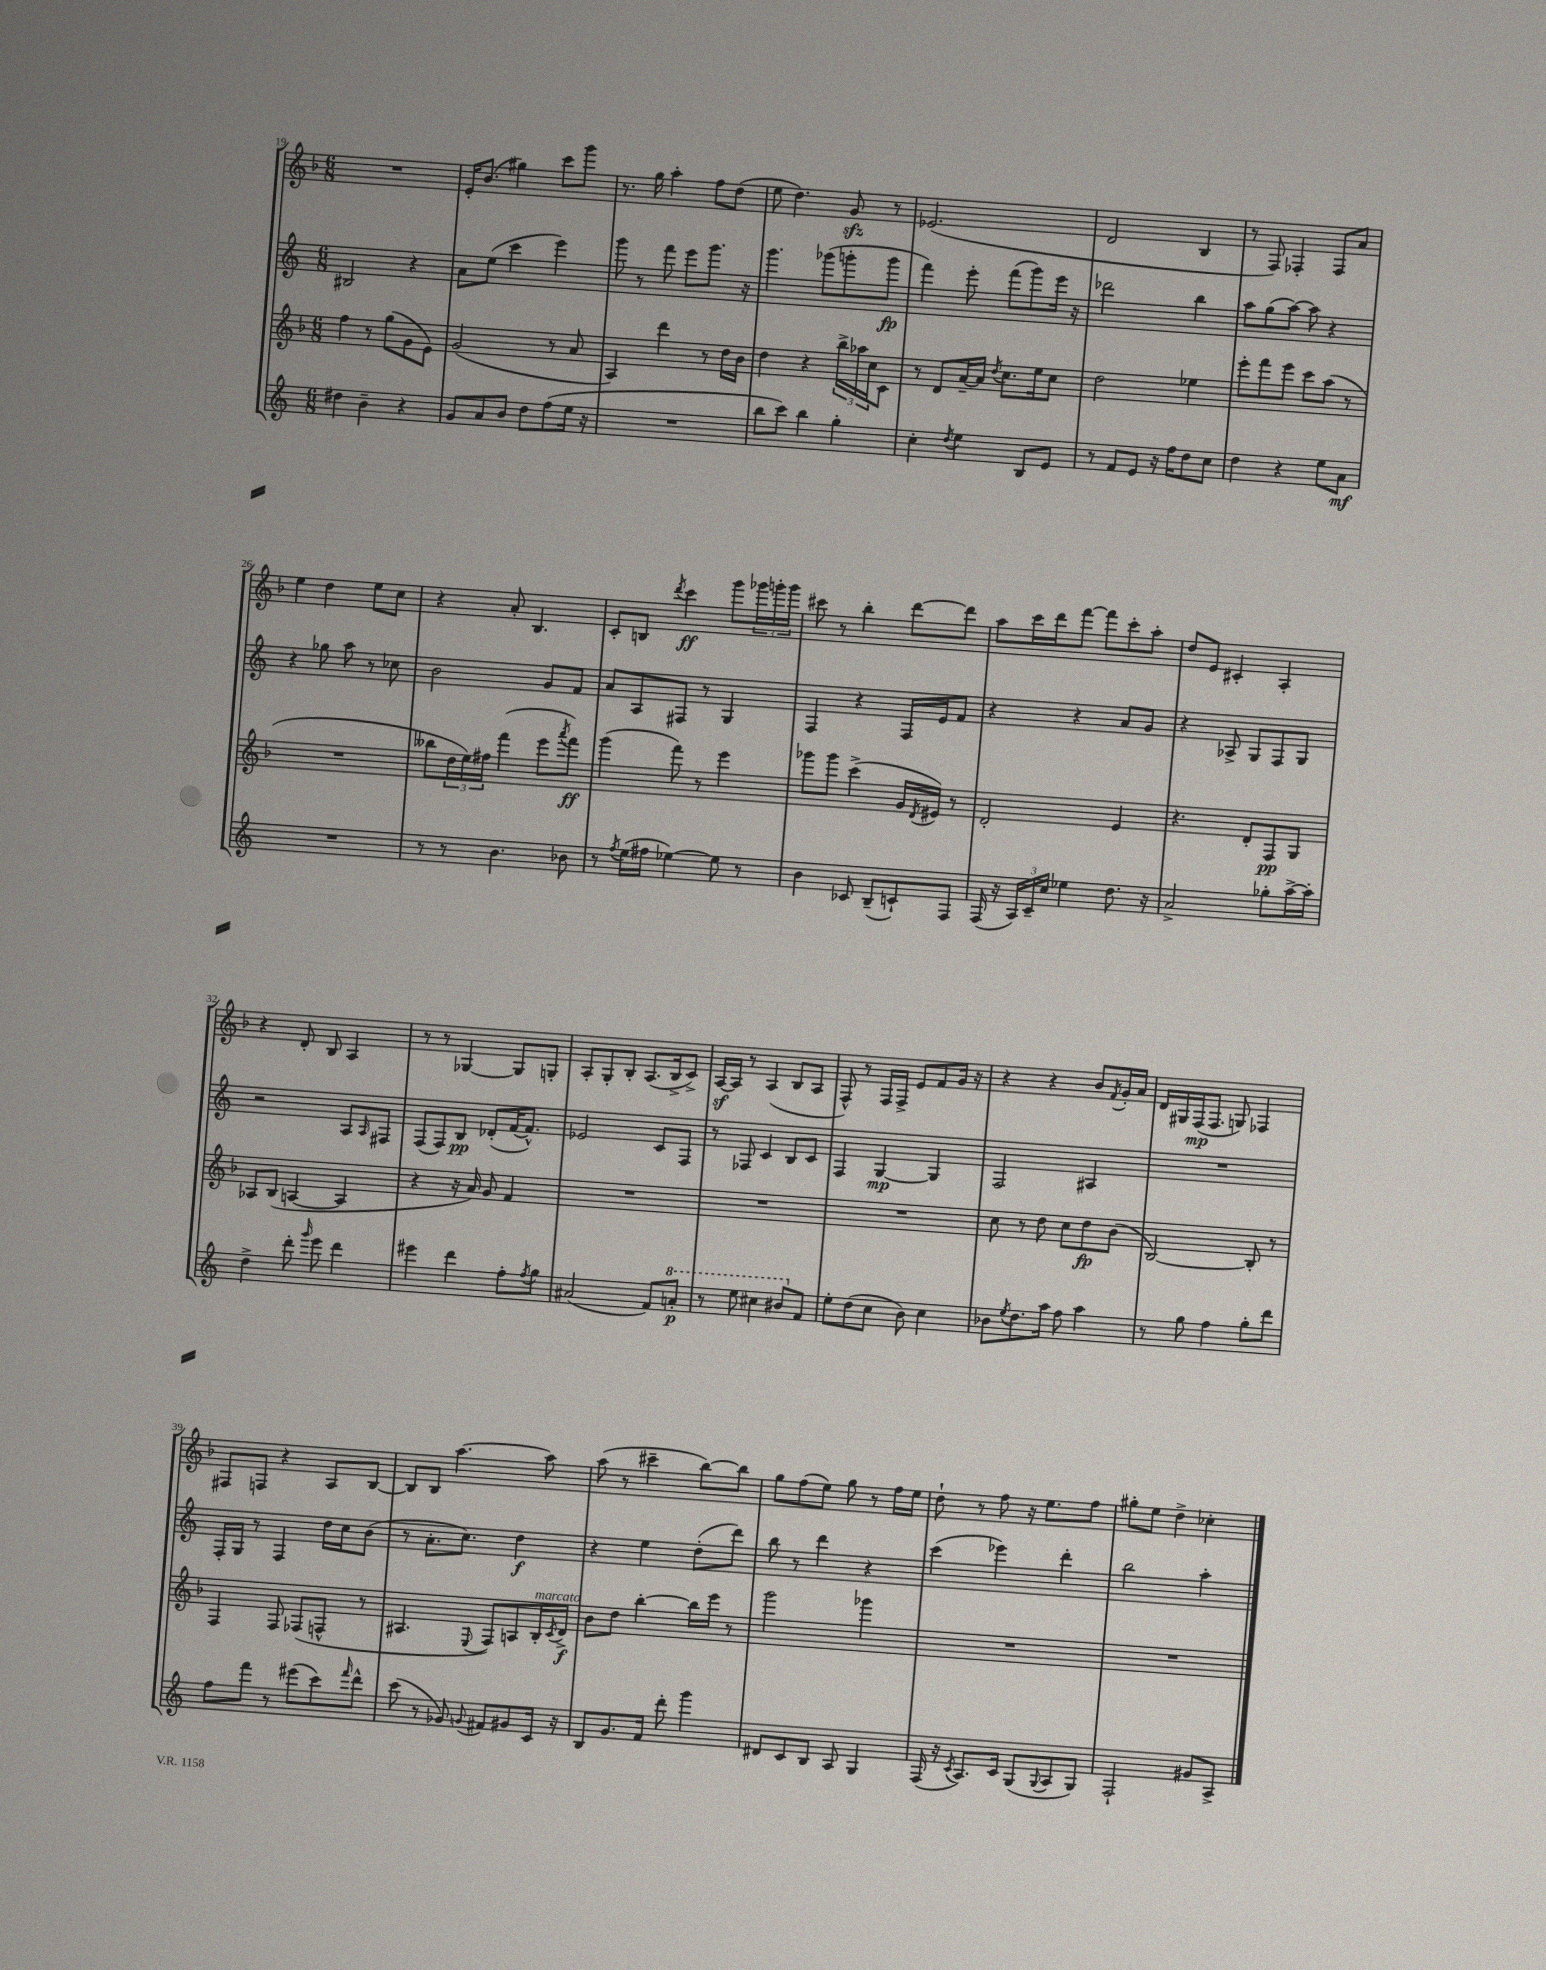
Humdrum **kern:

**kern	**dynam	**kern	**dynam	**kern	**dynam	**kern	**dynam
*part4	*part4	*part3	*part3	*part2	*part2	*part1	*part1
*staff4	*staff4	*staff3	*staff3	*staff2	*staff2	*staff1	*staff1
*clefG2	*	*clefG2	*	*clefG2	*	*clefG2	*
*k[]	*	*k[b-]	*	*k[]	*	*k[b-]	*
*M6/8	*	*M6/8	*	*M6/8	*	*M6/8	*
=19	=19	=19	=19	=19	=19	=19	=19
4dd#X\	.	4ff\	.	2B#X/	.	2.r	.
4b~\	.	8r	.	.	.	.	.
.	.	(8gg\L	.	.	.	.	.
4r	.	8g\	.	4r	.	.	.
.	.	8e\J)	.	.	.	.	.
=20	=20	=20	=20	=20	=20	=20	=20
8g/L	.	(2g/	.	8a\L	.	16e'/KL	.
.	.	.	.	.	.	(8.b-/J	.
8a/	.	.	.	(8ee\J	.	.	.
8b/J	.	.	.	4ccc\	.	4gg#X\)	.
8dd\L	.	.	.	.	.	.	.
(8ff\	.	8r	.	4eee\)	.	8ccc\L	.
16ee\Jk	.	8a/	.	.	.	8ggg\J	.
16r	.	.	.	.	.	.	.
=21	=21	=21	=21	=21	=21	=21	=21
2.r	.	4A/)	.	8ggg\	.	8.r	.
.	.	.	.	8r	.	.	.
.	.	.	.	.	.	16gg\	.
.	.	4ddd\	.	8fff\	.	4aa'\	.
.	.	.	.	8eee\L	.	.	.
.	.	8r	.	8.ggg\J	.	8ff\L	.
.	.	16dd\LL	.	.	.	(8dd\J	.
.	.	16b-\JJ	.	16r	.	.	.
=22	=22	=22	=22	=22	=22	=22	=22
8bb\L	.	4dd\	.	4.ggg\	.	8ee\	.
8ccc\J)	.	.	.	.	.	4.dd\)	.
4bb\	.	4r	.	.	.	.	.
.	.	.	.	(8ggg-X\L	.	.	.
4gg'\	.	24bb-^\LL	.	8gggn'\	.	8gzz/	.
.	.	24aa-X\	.	.	.	.	.
.	.	24cc\J	.	.	.	.	.
.	.	8c\J	.	8ggg\J	fp	8r	.
=23	=23	=23	=23	=23	=23	=23	=23
4cc'\	.	8r	.	4fff\)	.	(2.e-X/	.
.	.	8d/L	.	.	.	.	.
8qdd/	.	.	.	.	.	.	.
4ee\	.	[16a~/L	.	8eee'\	.	.	.
.	.	16a/JJ]	.	.	.	.	.
.	.	8qdd/	.	.	.	.	.
.	.	8.cc\L	.	(8fff\L	.	.	.
8B/L	.	.	.	8ggg\)	.	.	.
.	.	16ee\k	.	.	.	.	.
8e/J	.	8cc\J	.	16eee\Jk	.	.	.
.	.	.	.	16r	.	.	.
=24	=24	=24	=24	=24	=24	=24	=24
8r	.	2dd\	.	2ddd-X\	.	2d/	.
8f/L	.	.	.	.	.	.	.
8e/J	.	.	.	.	.	.	.
16r	.	.	.	.	.	.	.
16ff\KL	.	.	.	.	.	.	.
8dd\	.	4ee-X\	.	4bb\	.	4B-/	.
8cc\J	.	.	.	.	.	.	.
=25	=25	=25	=25	=25	=25	=25	=25
4dd\	.	8eee'\L	.	8aa\L	.	8r	.
.	.	8fff\	.	(8gg\	.	8F/)	.
4r	.	8eee\J	.	[8aa\J)	.	4F-X'/	.
.	.	8ccc\L	.	8aa\]	.	.	.
8ee\L	.	(8aa\J	.	4r	.	8F-/L	.
8a\J	mf	8r	.	.	.	8a/J	.
!!LO:LB:g=z
=26	=26	=26	=26	=26	=26	=26	=26
2.r	.	2.r	.	4r	.	4ee\	.
.	.	.	.	8gg-X\	.	4dd\	.
.	.	.	.	8aa\	.	.	.
.	.	.	.	8r	.	8ee\L	.
.	.	.	.	8cc-X\	.	8cc\J	.
=27	=27	=27	=27	=27	=27	=27	=27
8r	.	8bb--X\L	.	2b\	.	4r	.
8r	.	24dd\L	.	.	.	.	.
.	.	24ee\)	.	.	.	.	.
.	.	24ff#X\JJ	.	.	.	.	.
4.b\	.	(4fff\	.	.	.	8a'/	.
.	.	.	.	.	.	4.B-/	.
.	.	8eee\L	.	8g/L	.	.	.
.	.	8qaaa/	.	.	.	.	.
8b-X\	.	8fff\J)	ff	8f/J	.	.	.
=28	=28	=28	=28	=28	=28	=28	=28
8r	.	(4ggg\	.	8a/L	.	8c'/L	.
8qff/	.	.	.	.	.	.	.
(16ee\LL	.	.	.	8A/	.	8Bn/J	.
16ff#X\JJ	.	.	.	.	.	.	.
.	.	.	.	.	.	8qddd/	.
[4ee-X\)	.	8fff\)	.	8F#X/J	.	4ccc\	ff
.	.	8r	.	8r	.	.	.
8ee-\]	.	4eee\	.	4G/	.	8ggg\L	.
8r	.	.	.	.	.	24ggg-X\L	.
.	.	.	.	.	.	24gggn'\	.
.	.	.	.	.	.	24ggg\JJ	.
=29	=29	=29	=29	=29	=29	=29	=29
4b\	.	8ggg-X\L	.	4F/	.	8ccc#X\	.
.	.	8ggg-\J	.	.	.	8r	.
8c-X/	.	(4ccc^\	.	4r	.	4bb-'\	.
(8B~/L	.	.	.	.	.	.	.
8cn`/)	.	16g/LL	.	16F/LL	.	[8ddd\L	.
.	.	8qd/	.	.	.	.	.
.	.	16e#X/JJ)	.	16e/J	.	.	.
8F/J	.	8r	.	8f/J	.	8ddd\J]	.
=30	=30	=30	=30	=30	=30	=30	=30
(16F/	.	2d'/	.	4r	.	8aa\L	.
16r	.	.	.	.	.	.	.
24A/LL)	.	.	.	.	.	16ccc\L	.
24c~/	.	.	.	.	.	.	.
.	.	.	.	.	.	16ddd\J	.
24cc/JJ	.	.	.	.	.	.	.
4ee-X\	.	.	.	4r	.	[8fff\J	.
.	.	.	.	.	.	8fff\L]	.
8.dd\	.	4e/	.	8a/L	.	8ccc'\	.
.	.	.	.	8g/J	.	8aa'\J	.
16r	.	.	.	.	.	.	.
=31	=31	=31	=31	=31	=31	=31	=31
2a^/	.	4.r	.	4r	.	8dd/L	.
.	.	.	.	.	.	8e/J	.
.	.	.	.	8A-X^/	.	4c#X'/	.
.	.	8d'/L	.	8G/L	.	.	.
8gg-X'\L	.	8F/	pp	8F/	.	4A'/	.
[16aa^\L	.	8G/J	.	8G/J	.	.	.
16aa'\JJ]	.	.	.	.	.	.	.
!!LO:LB:g=z
=32	=32	=32	=32	=32	=32	=32	=32
4dd^\	.	8A-X/L	.	2r	.	4r	.
.	.	(8B-/J	.	.	.	.	.
8ddd'\	.	[4An/	.	.	.	8d'/	.
16qqggg/	.	.	.	.	.	.	.
8eee\	.	.	.	.	.	8B-/	.
4ddd\	.	4A/]	.	8A/L	.	4A/	.
.	.	.	.	16qqA/	.	.	.
.	.	.	.	8F#X/J	.	.	.
=33	=33	=33	=33	=33	=33	=33	=33
4eee#X\	.	4r	.	(8F/L	.	8r	.
.	.	.	.	8F/)	.	8r	.
4ddd\	.	16r	.	8B/J	pp	[4G-X/	.
.	.	16a/)	.	.	.	.	.
.	.	8g/	.	(8d-X'/L	.	.	.
8ff'\L	.	4f/	.	[16f/K	.	8G-/L]	.
.	.	.	.	8.f^^/J])	.	.	.
8qff/	.	.	.	.	.	.	.
8gg\J	.	.	.	.	.	8Gn'/J	.
=34	=34	=34	=34	=34	=34	=34	=34
(2a#X/	.	2.r	.	2e-X/	.	8A'/L	.
.	.	.	.	.	.	8G'/	.
.	.	.	.	.	.	8B-'/J	.
.	.	.	.	.	.	(8.A/L	.
8f/L)	.	.	.	8c/L	.	.	.
.	.	.	.	.	.	16B-^/k	.
*8va	*	*	*	*	*	*	*
8aan'/J	p	.	.	8F/J	.	8c^/J)	.
=35	=35	=35	=35	=35	=35	=35	=35
8r	.	2.r	.	8r	.	[16Az/LL	.
.	.	.	.	.	.	16A/JJ]	.
8eee\	.	.	.	8F-X/	.	8r	.
4ccc#X\	.	.	.	4c/	.	(4A/	.
8bb#X/L	.	.	.	8B/L	.	8B-/L	.
*X8va	*	*	*	*	*	*	*
8f/J	.	.	.	8c/J	.	8A/J	.
=36	=36	=36	=36	=36	=36	=36	=36
8ee'\L	.	2.r	.	4F/	.	8F^^/)	.
(8dd\	.	.	.	.	.	8r	.
8cc\J	.	.	.	[4G/	mp	16F/LL	.
.	.	.	.	.	.	16F^/JJ	.
8b\)	.	.	.	.	.	8e/L	.
4cc\	.	.	.	4G/]	.	8f/	.
.	.	.	.	.	.	16g/Jk	.
.	.	.	.	.	.	16r	.
=37	=37	=37	=37	=37	=37	=37	=37
8b-X\L	.	8cc\	.	2F/	.	4r	.
8qee/	.	.	.	.	.	.	.
8.dd\	.	8r	.	.	.	.	.
.	.	8dd\	.	.	.	4r	.
16aa\Jk	.	.	.	.	.	.	.
8ff\	.	8cc\L	.	.	.	.	.
4aa\	.	8dd\	fp	4A#X/	.	8b-/L	.
.	.	.	.	.	.	8qf/	.
.	.	(8b-\J	.	.	.	16g'/L	.
.	.	.	.	.	.	16a/JJ	.
=38	=38	=38	=38	=38	=38	=38	=38
8r	.	[2B-/)	.	2.r	.	16d/LL	.
.	.	.	.	.	.	16G#X/	.
8gg\	.	.	.	.	.	(16F/J	mp
.	.	.	.	.	.	8.F/J	.
4ff\	.	.	.	.	.	.	.
.	.	.	.	.	.	8Gn/)	.
8gg'\L	.	8B-'/]	.	.	.	4F-X/	.
8ddd\J	.	8r	.	.	.	.	.
!!LO:LB:g=z
=39	=39	=39	=39	=39	=39	=39	=39
8ff\L	.	4F/	.	16F'/LL	.	8F#X/L	.
.	.	.	.	16G/JJ	.	.	.
8fff\J	.	.	.	8r	.	8Fn/J	.
8r	.	8F/	.	4F/	.	4r	.
(8eee#X\L	.	(8F-X/L	.	.	.	.	.
8ccc\)	.	8Fn^^/J	.	16dd\LL	.	8A/L	.
.	.	.	.	16cc\J	.	.	.
16qqfff/	.	.	.	.	.	.	.
8ddd^^\J	.	8r	.	(8b\J	.	[8B-/J	.
=40	=40	=40	=40	=40	=40	=40	=40
(8ccc\	.	4.A#X/	.	8r	.	8B-/L]	.
8r	.	.	.	8.a'\L	.	8B-/J	.
8g-X/)	.	.	.	.	.	[4.aa\	.
.	.	.	.	8.cc\J)	.	.	.
8qqgn/	.	8qqE/	.	.	.	.	.
8f#X/L	.	8F/L)	.	.	.	.	.
8g#X/	.	8An/	.	4dd\	f	.	.
!	!	!LO:TX:a:i:t=marcato	!	!	!	!	!
16c/Jk	.	16B-'/L	.	.	.	8aa\]	.
.	.	8qc/	.	.	.	.	.
16r	.	16d^/JJ	f	.	.	.	.
=41	=41	=41	=41	=41	=41	=41	=41
8B/L	.	8b-\L	.	4r	.	(8aa\	.
8.g/	.	8dd\J	.	.	.	8r	.
.	.	[4bb-'\	.	4ee\	.	4ccc#X~\	.
16f/Jk	.	.	.	.	.	.	.
8ddd'\	.	.	.	.	.	.	.
4ggg\	.	16bb-\LL]	.	(8dd'\L	.	[8bb-\L)	.
.	.	16eee\JJ	.	.	.	.	.
.	.	8r	.	8ddd\J)	.	8bb-\J]	.
=42	=42	=42	=42	=42	=42	=42	=42
8d#X/L	.	2ggg\	.	8bb\	.	8gg\L	.
8c/	.	.	.	8r	.	(8ff\	.
8B/J	.	.	.	4ddd\	.	8ee\J)	.
8A/	.	.	.	.	.	8gg\	.
4G/	.	4ggg-X\	.	4r	.	8r	.
.	.	.	.	.	.	16ff\LL	.
.	.	.	.	.	.	16ee\JJ	.
=43	=43	=43	=43	=43	=43	=43	=43
(16F/	.	2.r	.	(4ccc\	.	8dd`\	.
16r	.	.	.	.	.	.	.
8qc/	.	.	.	.	.	.	.
8.A/L)	.	.	.	.	.	8r	.
.	.	.	.	4eee-X\)	.	8ff\	.
16c/Jk	.	.	.	.	.	.	.
(8G/L	.	.	.	.	.	16r	.
.	.	.	.	.	.	8.ee\L	.
8qqG/	.	.	.	.	.	.	.
8A/	.	.	.	4ddd'\	.	.	.
8G/J)	.	.	.	.	.	8ff\J	.
=44	=44	=44	=44	=44	=44	=44	=44
2F`/	.	2.r	.	2bb\	.	8gg#X'\L	.
.	.	.	.	.	.	8ee\J	.
.	.	.	.	.	.	4dd^\	.
8g#X/L	.	.	.	4aa'\	.	4cc-X'\	.
8A^/J	.	.	.	.	.	.	.
==	==	==	==	==	==	==	==
*-	*-	*-	*-	*-	*-	*-	*-
